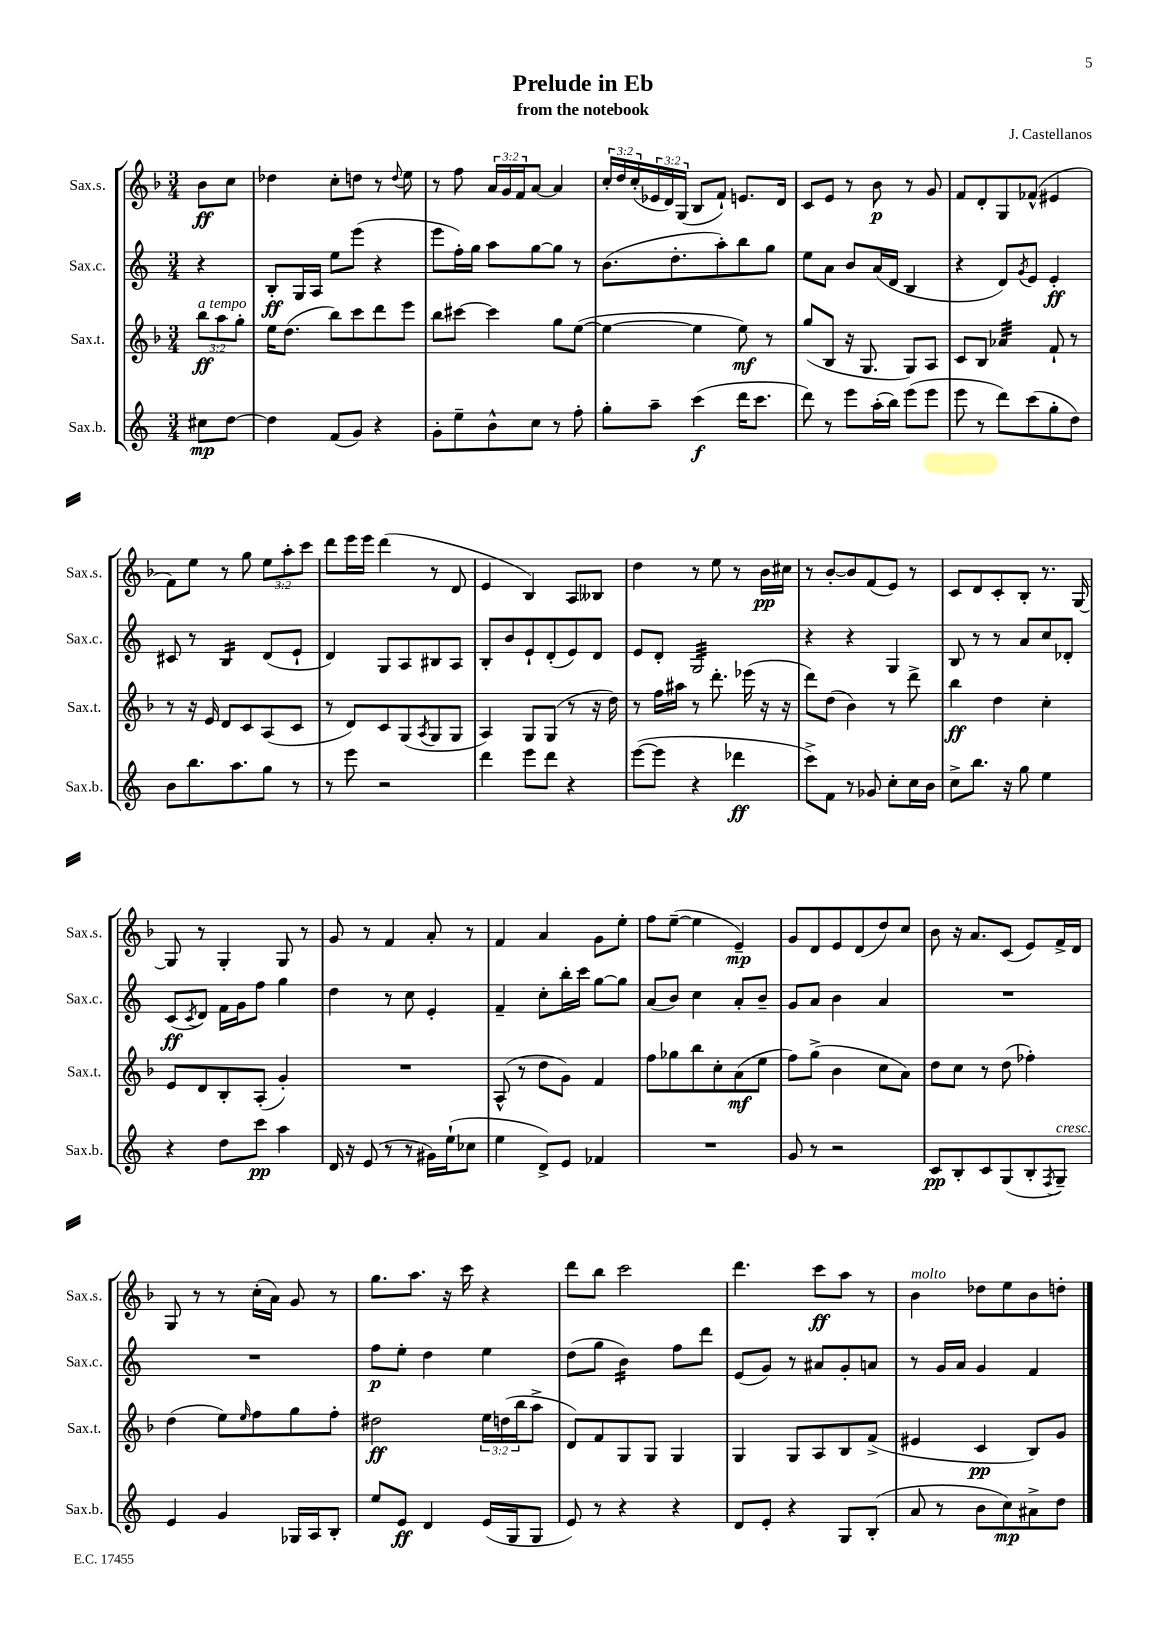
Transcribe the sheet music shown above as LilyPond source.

\header { title = "Prelude in Eb" composer = "J. Castellanos" subtitle = "from the notebook" }
<<
\new StaffGroup <<
\new Staff = "s0" \with { instrumentName = "Sax.s." shortInstrumentName = "Sax.s." } {
    \clef treble \key f \major \numericTimeSignature \time 3/4 \override Staff.TupletNumber.text = #tuplet-number::calc-fraction-text \partial 4
    bes'8\ff c''8 |
    des''4 c''8-. d''8 r8 \appoggiatura { d''8 } e''8 |
    r8 f''8 \tuplet 3/2 { a'16 g'16 f'16 } a'8~ a'4 |
    \tuplet 3/2 { c''16-. d''16 c''16-.( } \tuplet 3/2 { ees'16 d'16) g16( } bes8 f'8-!) e'8. d'16 |
    c'8 e'8 r8 bes'8\p r8 g'8 |
    f'8 d'8-. g8 fes'8-^( eis'4 |
    f'8) e''8 r8 g''8 \tuplet 3/2 { e''8 a''8-. c'''8 } |
    d'''8 e'''16 e'''16 d'''4( r8 d'8 |
    e'4 bes4) a8 beses8 |
    d''4 r8 e''8 r8 bes'16\pp cis''16 |
    r8 bes'8~-. bes'8 f'8( e'8) r8 |
    c'8 d'8 c'8-. bes8-. r8. g16~ |
    g8 r8 g4-. g8 r8 |
    g'8 r8 f'4 a'8-. r8 |
    f'4 a'4 g'8 e''8-. |
    f''8 e''8~--( e''4 e'4--\mp) |
    g'8 d'8 e'8 d'8( d''8) c''8 |
    bes'8 r16 a'8. c'8( e'8) f'16-> d'16 |
    g8 r8 r8 c''16-.( a'16) g'8 r8 |
    g''8. a''8. r16 c'''16 r4 |
    d'''8 bes''8 c'''2 |
    d'''4. c'''8\ff a''8 r8 |
    bes'4^\markup { \italic "molto" } des''8 e''8 bes'8 d''8-. \bar "|." |
}
\new Staff = "s1" \with { instrumentName = "Sax.c." shortInstrumentName = "Sax.c." } {
    \clef treble \key c \major \numericTimeSignature \time 3/4 \partial 4
    r4 |
    b8-.\ff g16 a16 e''8 e'''8( r4 |
    e'''8 f''16-.) g''16 a''8 g''8~ g''8 r8 |
    b'8.( d''8.-. a''8-.) b''8 g''8 |
    e''8 a'8 b'8 a'16( d'16 b4 |
    r4 d'8) \acciaccatura { g'8 } e'8 e'4-.\ff |
    cis'8 r8 b4:16 d'8( e'8-! |
    d'4) g8 a8 bis8 a8 |
    b8-. b'8 e'8-! d'8-.( e'8) d'8 |
    e'8 d'8-. g2:32 |
    r4 r4 g4 |
    b8 r8 r8 a'8 c''8 des'8-. |
    c'8\ff( \acciaccatura { c'8 } d'8) f'16 g'16 f''8 g''4 |
    d''4 r8 c''8 e'4-. |
    f'4-- c''8-. b''16-. c'''16 g''8~ g''8 |
    a'8( b'8) c''4 a'8-. b'8-- |
    g'8 a'8 b'4 a'4 |
    R2. |
    R2. |
    f''8\p e''8-. d''4 e''4 |
    d''8( g''8 b'4:16) f''8 d'''8 |
    e'8( g'8) r8 ais'8 g'8-. a'8 |
    r8 g'16 a'16 g'4 f'4 \bar "|." |
}
\new Staff = "s2" \with { instrumentName = "Sax.t." shortInstrumentName = "Sax.t." } {
    \clef treble \key f \major \numericTimeSignature \time 3/4 \override Staff.TupletNumber.text = #tuplet-number::calc-fraction-text \partial 4
    \tuplet 3/2 { bes''8\ff^\markup { \italic "a tempo" } a''8 g''8-. } |
    e''16 d''8.( bes''8) c'''8 d'''8 e'''8 |
    bes''8 cis'''8~ cis'''4 g''8 e''8~( |
    e''4~ e''4 e''8\mf) r8 |
    g''8( bes8 r16 g8. g8) a8 |
    c'8 bes8 aes'4:32 f'8-! r8 |
    r8 r16 e'16 d'8 c'8 a8( c'8 |
    r8 d'8) c'8 g8( \acciaccatura { a8 } g8 g8 |
    a4) g8 g8( r8 r16 d''16) |
    r8 f''16 ais''16 r8 d'''8.-. ees'''16( r16 r16 |
    d'''8) d''8( bes'4) r8 d'''8-> |
    bes''4\ff d''4 c''4-. |
    e'8 d'8 bes8-. a8-.( g'4-.) |
    R2. |
    a8-^( r8 d''8 g'8) f'4 |
    f''8 ges''8 bes''8 c''8-. a'8\mf( e''8 |
    f''8) g''8->( bes'4 c''8 a'8) |
    d''8 c''8 r8 d''8( fes''4-.) |
    d''4( e''8) \grace { e''16 } f''8 g''8 f''8-. |
    dis''2\ff \tuplet 3/2 { e''16 d''16( bes''16 } a''8-> |
    d'8) f'8 g8 g8 g4 |
    g4 g8 a8 bes8 f'8->( |
    eis'4 c'4\pp bes8) g'8 \bar "|." |
}
\new Staff = "s3" \with { instrumentName = "Sax.b." shortInstrumentName = "Sax.b." } {
    \clef treble \key c \major \numericTimeSignature \time 3/4 \partial 4
    cis''8\mp d''8~ |
    d''4 f'8( g'8) r4 |
    g'8-. e''8-- b'8-^ c''8 r8 f''8-. |
    g''8-. a''8-- c'''4\f( d'''16 c'''8. |
    d'''8) r8 e'''8 a''16-.( b''16) e'''8( e'''8 |
    e'''8 r8 d'''8) c'''8( g''8-. d''8) |
    b'8 b''8. a''8. g''8 r8 |
    r8 e'''8 r2 |
    d'''4 e'''8 d'''8 r4 |
    e'''8~( e'''8 r4 des'''4\ff |
    c'''8->) f'8 r8 ges'8 c''8-. c''16 b'16 |
    c''8-> b''8. r16 g''8 e''4 |
    r4 d''8 c'''8\pp a''4 |
    d'16 r16 e'8( r8 r8 gis'16) e''16-!( ces''8 |
    e''4 d'8->) e'8 fes'4 |
    R2. |
    g'8 r8 r2 |
    c'8\pp b8-. c'8 g8( b8-. \acciaccatura { f8 } g8--^\markup { \italic "cresc." }) |
    e'4 g'4 ges16 a16 b8-. |
    e''8 e'8\ff d'4 e'16( g16 g8 |
    e'8) r8 r4 r4 |
    d'8 e'8-. r4 g8 b8-.( |
    a'8 r8 b'8 c''8\mp) ais'8-> d''8 \bar "|." |
}
>>
>>
\layout { \context { \Score \remove "Bar_number_engraver" } }
